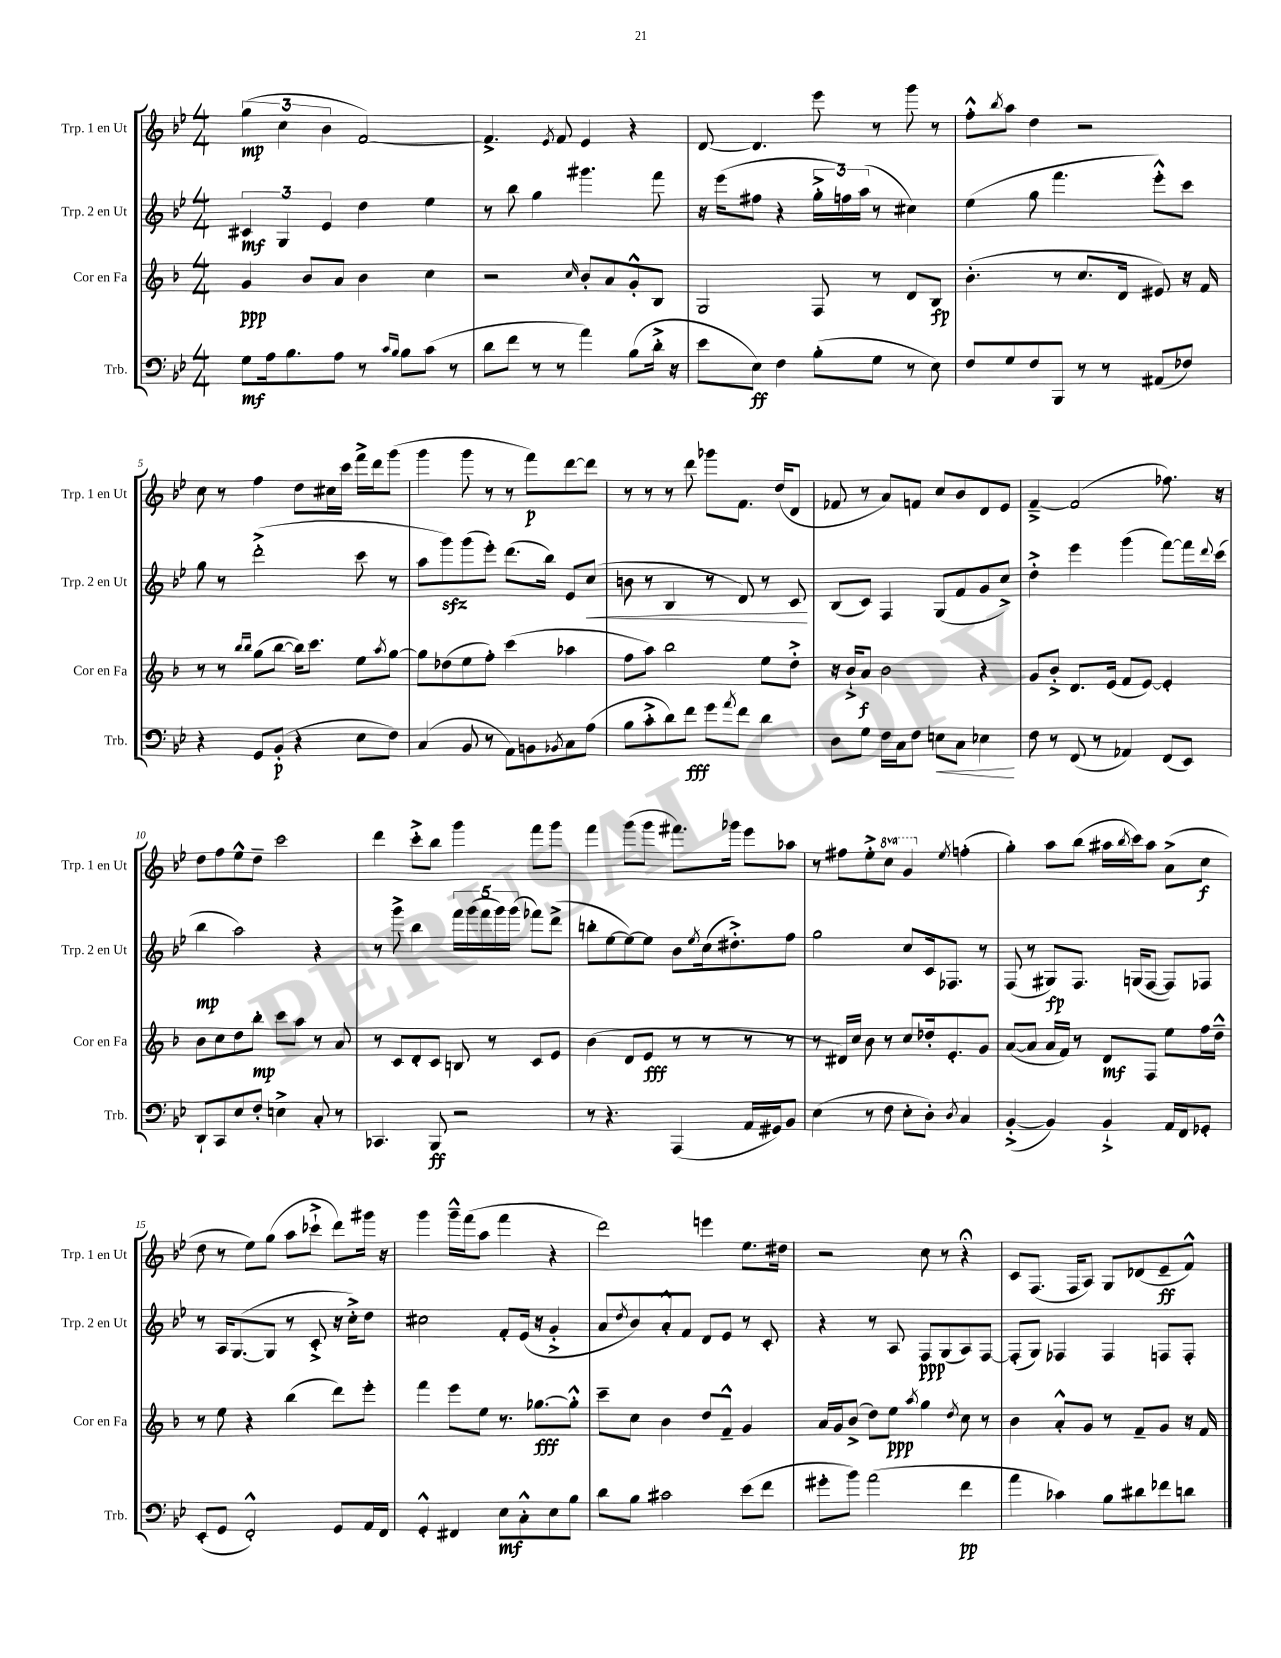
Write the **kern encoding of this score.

**kern	**kern	**kern	**kern
*staff4	*staff3	*staff2	*staff1
*clefF4	*clefG2	*clefG2	*clefG2
*k[b-e-]	*k[b-]	*k[b-e-]	*k[b-e-]
*M4/4	*M4/4	*M4/4	*M4/4
8G	4g	6c#	(6gg
16A	.	.	.
.	.	6G	6cc
8.B-	.	.	.
.	8b-	.	.
.	.	6e-	6b-
8A	8a	.	.
8r	4b-	4dd	[2f)
16qqc	.	.	.
16qqB-	.	.	.
8B-	.	.	.
(8c	4cc	4ee-	.
8r	.	.	.
=	=	=	=
8d	2r	8r	4.f^]
8f	.	8bb-	.
8r	.	4gg	.
.	.	.	8qe-
8r	.	.	8f
.	16qqcc	.	.
4a)	8b-'	4.ggg#	4e-
.	8a	.	.
(8B-	8g'^^	.	4r
16d'^	8B-	8fff	.
16r	.	.	.
=	=	=	=
8e-	2G	16r	[8d
.	.	(16eee-	.
8E-)	.	8ff#	4.d]
4F	.	4r	.
(8B-'	8F	24gg'^	8eee-
.	.	24ff)	.
.	.	(24aa	.
8G	8r	8r	8r
8r	8d	4cc#)	8ggg
8E-)	8B-	.	8r
=	=	=	=
8F	(4.b-'	(4ee-	8ff'^^
.	.	.	8qbb-
8G	.	.	8aa
8F	.	8gg	4dd
8BBB-	8r	4.fff	.
8r	8.cc	.	2r
8r	.	.	.
.	16d	.	.
(8AA#	8e#)	8eee-'^^)	.
8F-)	16r	8ccc	.
.	16f	.	.
=	=	=	=
4r	8r	8gg	8cc
.	8r	8r	8r
.	16qqbb-	.	.
.	16qqbb-	.	.
8GG	(8gg	(2ddd'^	4ff
(8BB-'	[8bb-	.	.
4r	16bb-])	.	8dd
.	8.ccc	.	.
.	.	.	16cc#
.	.	.	16ccc
8E-	8ee	8ccc	16fff^
.	.	.	16ddd
.	8qaa	.	.
8F)	[8gg	8r	(8ggg
=	=	=	=
(4C	8gg]	8aa	4ggg
.	(8dd-	8ggg)	.
8BB-	8ee	(8ggg	8ggg
8r	8ff')	8eee-')	8r
8AA)	(4ccc	(8.ddd	8r
8BB	.	.	8fff)
.	.	16bb-)	.
8qBB-	.	.	.
8C	4aa-	8e-	[8ddd
(8A	.	(8cc	8ddd]
=	=	=	=
8B-	8ff	8b	8r
8c'^	8aa)	8r	8r
8d)	2bb-	4B-	8r
8f	.	.	8ddd
8g	.	8r	8ggg-
8qa	.	.	.
8f	.	8d)	8.f
4d	8ee	8r	.
.	.	.	(16dd
.	8dd'^	8c	8d
=	=	=	=
8D	16r	(8B-	8f-
.	16b-`^	.	.
8G	8a	8c)	8r
16F	2b-	4F	8a)
16C	.	.	.
8F	.	.	8f
8E	.	(8G	8cc
8C	.	8f	8b-
4E-	4r	8g	8d
.	.	8cc^)	8e-
=	=	=	=
8F	8g	4dd'^	[4f~^
8r	8b-'^	.	.
(8FF	8.d	4eee-	(2f]
8r	.	.	.
.	(16e	.	.
4AA-)	8f	(4ggg	.
.	[8e)	.	.
(8FF	4e']	[8fff)	8.ff-)
8EE-)	.	16fff]	.
.	.	8qqddd	.
.	.	(16ccc	16r
=	=	=	=
8DD`	8b-	4bb-	8dd
8CC	8cc	.	8ff
8E-	8dd	2aa)	8ee-^^
8F'	8bb-'	.	8dd~
4E^	8ccc	.	2ccc
.	8aa	.	.
8C'	8r	4r	.
8r	8a	.	.
=	=	=	=
4.CC-	8r	8r	4ddd
.	8c	8ggg^	.
.	8d'	4bb-	8ccc'^
8BBB-	8c	.	8bb-
2r	8B	20fff	4ggg
.	.	(20ggg	.
.	.	20fff	.
.	8r	.	.
.	.	20ggg)	.
.	.	(20ggg	.
.	8c	8fff-)	8fff
.	8e	(8ddd^	8ggg
=	=	=	=
8r	(4b-	8bb'	4fff
4.r	.	[8ee-	.
.	8d	8ee-_)	(8ggg
.	8e	8ee-]	8ggg
(4AAA	8r	8b-	8.fff#)
.	.	8qee-	.
.	8r	(16cc	.
.	.	8.dd#'^)	16ggg-
16AA	8r	.	8eee-
16GG#)	.	.	.
8BB-	8r	8ff	8aa-
=	=	=	=
(4E-	8r	2gg	8r
.	16d#)	.	8ff#
.	16cc	.	.
8r	8b-	.	8ee-'^
8F	8r	.	8ccc
8E-'	8cc	8cc	4gg
8D')	16dd-'	16c	.
.	8.e'	8.F-	.
8qD	.	.	8qee-
4C	.	.	(4ff'
.	8g	8r	.
=	=	=	=
([4BB-'^	([8a	(8F	4gg')
.	8a]	8r	.
4BB-])	16a	8G#)	8aa
.	16f)	.	.
.	8r	8.F	(8bb-
4BB-`^	8d	.	16aa#
.	.	.	8qbb-
.	.	(16G	16ccc)
.	8F	[8F	8aa#
16AA	8ee	8F])	(8a^
16FF	.	.	.
8GG-'	16ff	8F-	8cc
.	16dd~^^	.	.
=	=	=	=
(8EE-'	8r	8r	8dd
8GG	8ee	16A	8r
.	.	([8.G	.
2FF'^^)	4r	.	8ee-)
.	.	8G]	(8gg
.	(4bb-	8r	8aa
.	.	8c'^	8ccc-`^
8GG	8ddd)	16r	8ddd)
.	.	16cc'^)	.
16AA	8eee'	8dd	16ggg#
16FF	.	.	16r
=	=	=	=
4GG'^^	4fff	2cc#	4ggg
4FF#	8eee	.	16ggg~^^
.	.	.	(16fff
.	8ee	.	8aa
8E-	8.r	8f'	4fff
8C'^^	.	(16e-	.
.	[8.gg-	16r	.
8E-	.	4g'^	4r
8B-	8gg-'^^]	.	.
=	=	=	=
8d	8ccc~	8a	2ddd)
.	.	8qdd	.
8B-	8cc	8b-)	.
2c#	4b-	8a'^^	.
.	.	8f	.
.	8dd	8d	4eee
.	8f~^^	8e-	.
(8e-	4g	8r	8.ee-
8f	.	8c'	.
.	.	.	16dd#
=	=	=	=
8g#'	16a	4r	2r
.	16g	.	.
8b-)	(8b-^	.	.
(2a	8dd)	8r	.
.	8ee	8A	.
.	8qaa	.	.
.	4gg	8F	8cc
.	.	(8G	8r
.	8qdd	.	.
4f	8cc	8A)	4r;
.	8r	[8F	.
=	=	=	=
4a	4b-	(8F']	8c
.	.	8G)	(8.F
4c-)	8a'^^	4F-	.
.	.	.	16F
.	8g	.	8A)
8B-	8r	4F-	8G
8d#	8f~	.	(8d-
8f-	8g	8F	8e-~
8d	16r	8F'	8f^^)
.	16f	.	.
==	==	==	==
*-	*-	*-	*-
